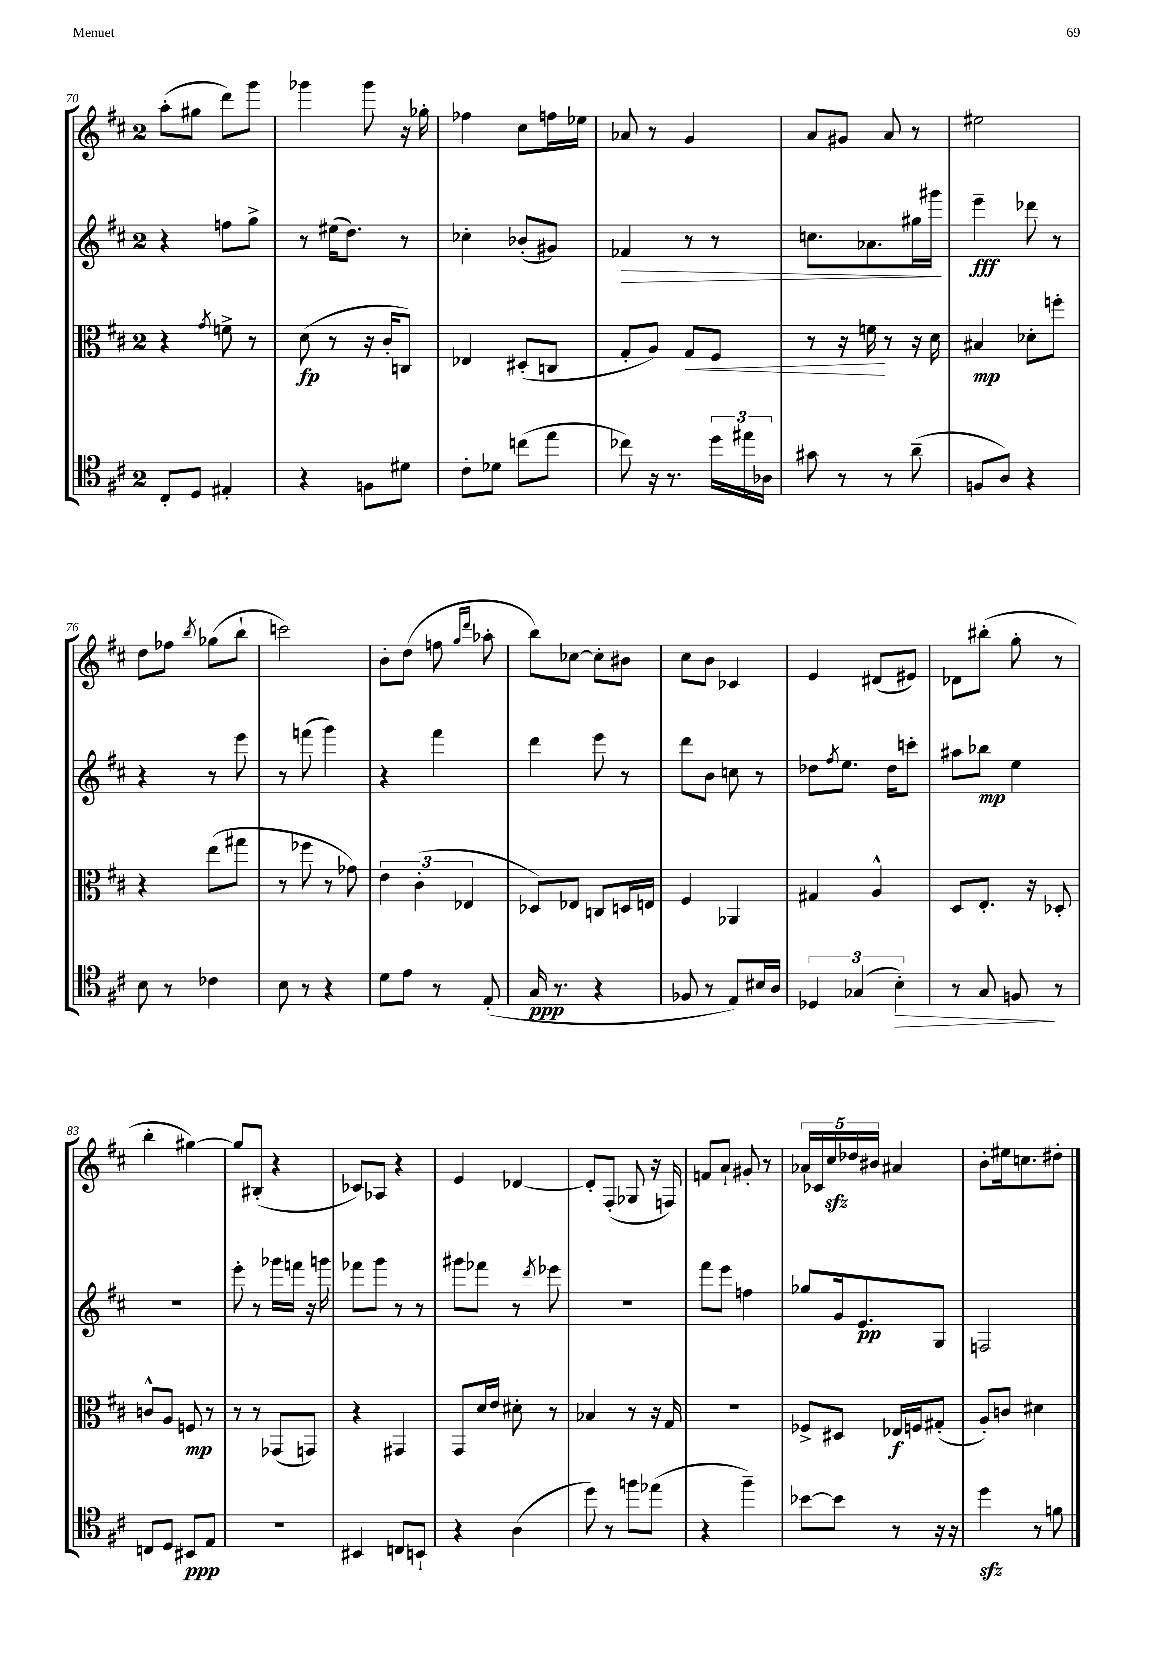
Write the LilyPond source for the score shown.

<<
\new StaffGroup <<
\new Staff = "s0" {
    \clef treble \key d \major \once \override Staff.TimeSignature.style = #'single-digit \time 2/4
    a''8-.( gis''8 d'''8) g'''8 |
    ges'''4 ges'''8 r16 ges''16-. |
    fes''4 cis''8 f''16 ees''16 |
    aes'8 r8 g'4 |
    a'8 gis'8 a'8 r8 |
    eis''2 |
    d''8 fes''8 \acciaccatura { b''8 } ges''8( b''8-! |
    c'''2) |
    b'8-. d''8( f''8 \grace { g''16 d'''16 } aes''8-. |
    b''8) ces''8~ ces''8-. bis'8 |
    cis''8 b'8 ces'4 |
    e'4 dis'8( eis'8) |
    des'8 bis''8-.( g''8-. r8 |
    b''4-. gis''4~) |
    gis''8 bis8-.( r4 |
    ces'8) aes8 r4 |
    e'4 des'4~ |
    des'8-. fis8-.( ges8 r16 f16) |
    f'8 a'8-! gis'8-. r8 |
    \tuplet 5/4 { aes'16 ces'16 cis''16\sfz des''16 bis'16 } ais'4 |
    b'8-. eis''16 c''8. dis''8-. \bar "|." |
}
\new Staff = "s1" {
    \clef treble \key d \major \once \override Staff.TimeSignature.style = #'single-digit \time 2/4
    r4 f''8 g''8-> |
    r8 eis''16( d''8.) r8 |
    ces''4-. bes'8-.( gis'8) |
    fes'4\> r8 r8 |
    c''8. aes'8. gis''16 gis'''16\! |
    e'''4--\fff des'''8 r8 |
    r4 r8 e'''8 |
    r8 f'''8( g'''4) |
    r4 fis'''4 |
    d'''4 e'''8 r8 |
    d'''8 b'8 c''8 r8 |
    des''8 \acciaccatura { fis''8 } e''8. des''16 c'''8-. |
    ais''8 bes''8\mp e''4 |
    R2 |
    e'''8-. r8 ges'''16 f'''16 r16 g'''16 |
    fes'''8 g'''8 r8 r8 |
    gis'''8 fes'''8 r8 \acciaccatura { d'''8 } ees'''8 |
    R2 |
    fis'''8 e'''8 f''4 |
    ges''8 g'16 e'8.\pp g8 |
    f2 \bar "|." |
}
\new Staff = "s2" {
    \clef alto \key d \major \once \override Staff.TimeSignature.style = #'single-digit \time 2/4
    r4 \acciaccatura { g'8 } f'8-> r8 |
    d'8\fp( r8 r16 cis'16-. c8) |
    ees4 dis8-.( c8 |
    g8-. a8) g8\< fis8 |
    r8 r16 f'16\! r8 r16 d'16 |
    bis4\mp des'8-. f''8-. |
    r4 e''8( gis''8 |
    r8 fes''8 r8 ges'8) |
    \tuplet 3/2 { e'4 cis'4-.( ees4 } |
    des8) ees8 c8 d16 e16 |
    fis4 aes,4 |
    gis4 a4-^ |
    d8 e8.-. r16 des8-. |
    c'8-^ a8 f8\mp r8 |
    r8 r8 ges,8( g,8) |
    r4 gis,4 |
    g,8 d'16 e'16 dis'8-. r8 |
    bes4 r8 r16 g16 |
    r2 |
    fes8-> dis8 ees16\f f16 gis8-.( |
    a8-.) c'8 dis'4 \bar "|." |
}
\new Staff = "s3" {
    \clef tenor \key d \major \once \override Staff.TimeSignature.style = #'single-digit \time 2/4
    cis8-. d8 eis4-. |
    r4 f8 dis'8 |
    cis'8-. des'8 c''8( e''8 |
    ces''8) r16 r8. \tuplet 3/2 { d''16 eis''16 aes16 } |
    gis'8 r8 r8 a'8--( |
    f8 a8) r4 |
    b8 r8 ces'4 |
    b8 r8 r4 |
    d'8 e'8 r8 e8-.( |
    g16\ppp r8. r4 |
    fes8 r8 e8) bis16 a16 |
    \tuplet 3/2 { des4 ges4( b4-.\>) } |
    r8 g8 f8\! r8 |
    c8 d8 bis,8\ppp e8 |
    r2 |
    bis,4 c8 b,8-! |
    r4 a4( |
    d''8) r8 f''8 ees''8( |
    r4 fis''4--) |
    bes'8~ bes'8 r8 r16 r16 |
    d''4\sfz r8 f'8 \bar "|." |
}
>>
>>
\layout { \context { \Score currentBarNumber = #70 } }
